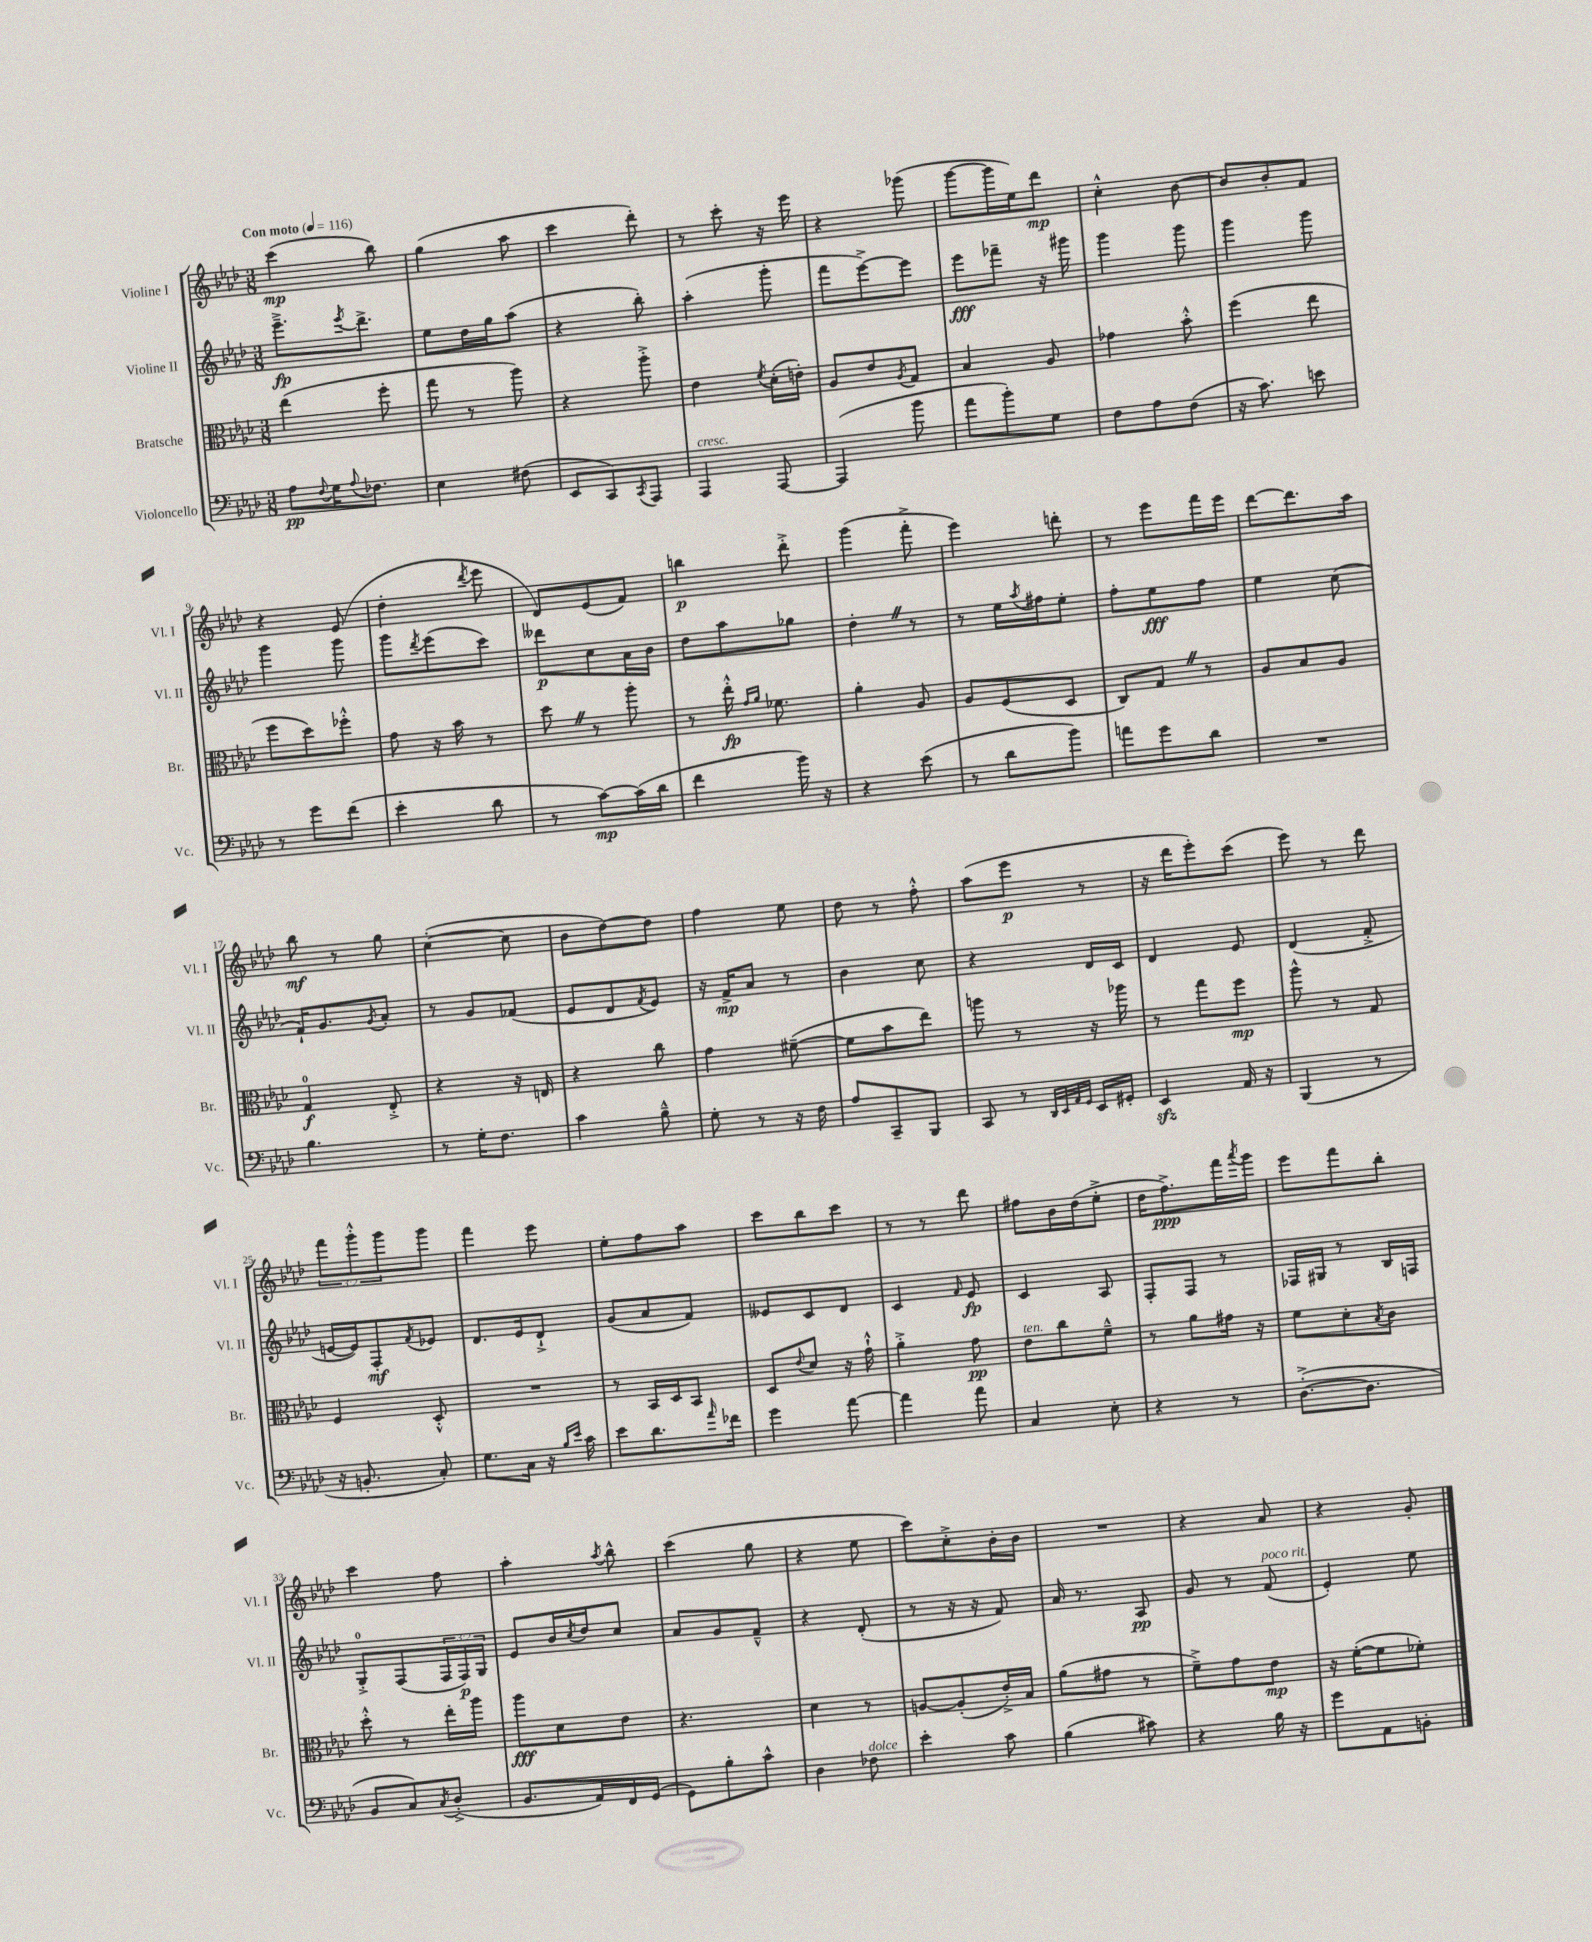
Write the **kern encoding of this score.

**kern	**dynam	**kern	**dynam	**kern	**dynam	**kern	**dynam
*part4	*part4	*part3	*part3	*part2	*part2	*part1	*part1
*staff4	*staff4	*staff3	*staff3	*staff2	*staff2	*staff1	*staff1
*I"Violoncello	*	*I"Bratsche	*	*I"Violine II	*	*I"Violine I	*
*I'Vc.	*	*I'Br.	*	*I'Vl. II	*	*I'Vl. I	*
*clefF4	*	*clefC3	*	*clefG2	*	*clefG2	*
*k[b-e-a-d-]	*	*k[b-e-a-d-]	*	*k[b-e-a-d-]	*	*k[b-e-a-d-]	*
*M3/8	*	*M3/8	*	*M3/8	*	*M3/8	*
*MM116	*	*MM116	*	*MM116	*	*MM116	*
=1	=1	=1	=1	=1	=1	=1	=1
!	!	!	!	!	!	!LO:TX:a:B:t=Con moto	!
8A-\L	pp	(4ee-\	.	8.eee-~^\L	fp	(4ccc\	mp
8qqF/	.	.	.	.	.	.	.
16G\K	.	.	.	.	.	.	.
8qqA-/	.	.	.	8qeee-/	.	.	.
8.F-X\J	.	.	.	8.ddd-^\J	.	.	.
.	.	8ff'\	.	.	.	8bb-\)	.
=2	=2	=2	=2	=2	=2	=2	=2
4E-\	.	8gg\	.	8ee-\L	.	(4gg\	.
.	.	8r	.	16dd-\L	.	.	.
.	.	.	.	16gg\J	.	.	.
(8F#X\	.	8aa-\)	.	(8aa-\J	.	8aa-\	.
=3	=3	=3	=3	=3	=3	=3	=3
8EE-/L	.	4r	.	4r	.	4ccc\	.
8CC/)	.	.	.	.	.	.	.
8qCC/	.	.	.	.	.	.	.
8AAA-/J	.	8aa-'^\	.	8bb-'\)	.	8ddd-'\)	.
=4	=4	=4	=4	=4	=4	=4	=4
!LO:TX:a:i:t=cresc.	!	!	!	!	!	!	!
4AAA-/	.	4e-\	.	(4aa-'\	.	8r	.
.	.	.	.	.	.	8ccc'\	.
.	.	8qf/	.	.	.	.	.
[8AAA-/	.	(16d-'\LL	.	8ggg'\	.	16r	.
.	.	16en'\JJ)	.	.	.	16eee-\	.
=5	=5	=5	=5	=5	=5	=5	=5
(4AAA-/]	.	8A-/L	.	8fff\L	.	4r	.
.	.	8e-/	.	[8eee-^\)	.	.	.
.	.	8qA-/	.	.	.	.	.
8b-\	.	8G/J	.	8eee-\J]	.	(8ggg-X\	.
=6	=6	=6	=6	=6	=6	=6	=6
8a-\L	.	4B-/	.	8eee-\L	fff	[8ggg\L	.
8b-'\)	.	.	.	8fff-X~\J	.	16ggg\L]	.
.	.	.	.	.	.	16ee-\J)	.
8G\J	.	8A-/	.	16r	.	8ddd-\J	mp
.	.	.	.	16ggg#X\	.	.	.
=7	=7	=7	=7	=7	=7	=7	=7
8F\L	.	4g-X\	.	4ggg\	.	4cc'^^\	.
8A-\	.	.	.	.	.	.	.
(8F\J	.	8b-'^^\	.	8ggg\	.	[8b-\	.
=8	=8	=8	=8	=8	=8	=8	=8
16r	.	(4ff\	.	4ggg\	.	8b-/L]	.
8.c\)	.	.	.	.	.	.	.
.	.	.	.	.	.	8b-'/	.
8en\	.	8ee-\	.	8ggg\	.	8f/J	.
!!LO:LB:g=z
=9	=9	=9	=9	=9	=9	=9	=9
8r	.	8ff\L	.	4ggg\	.	4r	.
8g\L	.	8dd-\)	.	.	.	.	.
(8f\J	.	8ff-X'^^\J	.	8ggg\	.	(8e-/	.
=10	=10	=10	=10	=10	=10	=10	=10
4e-'\	.	8g\	.	8ggg\L	.	4dd-'\	.
.	.	.	.	8qddd-/	.	.	.
.	.	16r	.	(8eee-\	.	.	.
.	.	16b-\	.	.	.	.	.
.	.	.	.	.	.	8qddd-/	.
8d-\	.	8r	.	8ccc\J)	.	8eee-\	.
=11	=11	=11	=11	=11	=11	=11	=11
8r	.	8dd-Z\	.	8ddd--X\L	p	8d-/L)	.
[8c\L)	mp	8r	.	8cc\	.	(8e-/	.
(16c\L]	.	8aa-'\	.	16a-\L	.	8f/J)	.
16d-\JJ	.	.	.	16b-\JJ	.	.	.
=12	=12	=12	=12	=12	=12	=12	=12
4f\	.	8r	.	8dd-\L	.	4bbn\	p
.	.	16ee-'^^\	fp	8aa-\	.	.	.
.	.	16qqg/LL	.	.	.	.	.
.	.	16qqa-/JJ	.	.	.	.	.
.	.	8.f-X\	.	.	.	.	.
16b-\)	.	.	.	8gg-X\J	.	8ddd-'^\	.
16r	.	.	.	.	.	.	.
=13	=13	=13	=13	=13	=13	=13	=13
4r	.	4a-'\	.	4dd-'Z\	.	(4ggg\	.
(8e-\	.	8A-/	.	8r	.	8fff'^\	.
=14	=14	=14	=14	=14	=14	=14	=14
8r	.	8A-/L	.	8r	.	4eee-\)	.
8d-\L	.	(8F/	.	16ee-\LL	.	.	.
.	.	.	.	8qaa-/	.	.	.
.	.	.	.	16ff#X\J	.	.	.
8b-\J)	.	8D-/J	.	8ee-'\J	.	8dddn'\	.
=15	=15	=15	=15	=15	=15	=15	=15
8an\L	.	8C/L)	.	8ff'\L	.	8r	.
8g\	.	8GZ/J	.	8ee-\	fff	8eee-\L	.
8d-\J	.	8r	.	8ff\J	.	16fff\L	.
.	.	.	.	.	.	16eee-\JJ	.
=16	=16	=16	=16	=16	=16	=16	=16
4.r	.	8A-/L	.	4ee-\	.	[8ddd-\L	.
.	.	8B-/	.	.	.	8.ddd-\]	.
.	.	8A-/J	.	(8cc\	.	.	.
.	.	.	.	.	.	16aa-\Jk	.
!!LO:LB:g=z
=17	=17	=17	=17	=17	=17	=17	=17
4.B-\	.	4G/	f	16f`/KL)	.	8bb-\	mf
.	.	.	.	8.g/	.	.	.
.	.	.	.	.	.	8r	.
.	.	.	.	8qg/	.	.	.
.	.	8E-'^/	.	8a-'/J	.	8gg\	.
=18	=18	=18	=18	=18	=18	=18	=18
8r	.	4r	.	8r	.	([4cc'\	.
16G'\KL	.	.	.	8g/L	.	.	.
8.F\J	.	.	.	.	.	.	.
.	.	16r	.	(8f-X/J	.	8cc\]	.
.	.	16En/	.	.	.	.	.
=19	=19	=19	=19	=19	=19	=19	=19
4c\	.	4r	.	8e-/L	.	8b-\L	.
.	.	.	.	8d-/	.	[8dd-\)	.
.	.	.	.	8qf/	.	.	.
8B-~^^\	.	8cc\	.	8e-/J)	.	8dd-\J]	.
=20	=20	=20	=20	=20	=20	=20	=20
8G'\	.	4g\	.	16r	.	4ff\	.
.	.	.	.	16f^/KL	mp	.	.
8r	.	.	.	8a-/J	.	.	.
16r	.	([8f#X~\	.	8r	.	8ee-\	.
16F\	.	.	.	.	.	.	.
=21	=21	=21	=21	=21	=21	=21	=21
8A-/L	.	8f#\L]	.	4b-\	.	8dd-\	.
8CC~/	.	8b-\	.	.	.	8r	.
8BBB-/J	.	8ee-\J)	.	8cc\	.	8ff'^^\	.
=22	=22	=22	=22	=22	=22	=22	=22
8CC/	.	8aan\	.	4r	.	(8aa-\L	.
8r	.	8r	.	.	.	8eee-\J	p
32qqDD-/LLL	.	.	.	.	.	.	.
32qqEE-/	.	.	.	.	.	.	.
32qqAA-/	.	.	.	.	.	.	.
32qqGG/JJJ	.	.	.	.	.	.	.
16EE-/LL	.	16r	.	16d-/LL	.	8r	.
16GG#X'/JJ	.	16aa-X\	.	16c/JJ	.	.	.
=23	=23	=23	=23	=23	=23	=23	=23
4EE-zz/	.	8r	.	4d-/	.	16r	.
.	.	.	.	.	.	16ddd-\KL	.
.	.	8gg\L	.	.	.	8eee-'\)	.
16AA-/	.	8ff\J	mp	8e-/	.	(8ccc\J	.
16r	.	.	.	.	.	.	.
=24	=24	=24	=24	=24	=24	=24	=24
(4BBB-/	.	8aa-^^\	.	(4d-/	.	8eee-\)	.
.	.	8r	.	.	.	8r	.
8r	.	8G/	.	8f'^/	.	8ddd-\	.
!!LO:LB:g=z
=25	=25	=25	=25	=25	=25	=25	=25
16r	.	4F/	.	[16en/LL	.	12fff\L	.
8.BBn'/	.	.	.	16e/J])	.	.	.
.	.	.	.	.	.	12ggg'^^\	.
.	.	.	.	8F'/	mf	.	.
.	.	.	.	.	.	12ggg\	.
.	.	.	.	8qf/	.	.	.
8C'/)	.	8D-'^^/	.	8e-X/J	.	8ggg\J	.
=26	=26	=26	=26	=26	=26	=26	=26
8.G\L	.	4.r	.	8.d-/L	.	4fff\	.
16C\Jk	.	.	.	16e-/k	.	.	.
16r	.	.	.	8d-`^/J	.	8eee-\	.
16qqB-/LL	.	.	.	.	.	.	.
16qqe-/JJ	.	.	.	.	.	.	.
16c\	.	.	.	.	.	.	.
=27	=27	=27	=27	=27	=27	=27	=27
8e-\L	.	8r	.	(8g/L	.	8ee-'\L	.
8.d-\	.	16BB-/LL	.	8a-/	.	8ff\	.
.	.	16D-/J	.	.	.	.	.
.	.	8BB-/J	.	8f/J)	.	8aa-\J	.
16qqa-/	.	.	.	.	.	.	.
16f-X\Jk	.	.	.	.	.	.	.
=28	=28	=28	=28	=28	=28	=28	=28
4g\	.	8D-/L	.	8e--X/L	.	8ccc\L	.
.	.	8qqe-/	.	.	.	.	.
.	.	8d-/J	.	8c/	.	8bb-\	.
[8a-\	.	16r	.	8d-/J	.	8ccc\J	.
.	.	16g`^^\	.	.	.	.	.
=29	=29	=29	=29	=29	=29	=29	=29
4a-\]	.	4a-'^\	.	4c/	.	8r	.
.	.	.	.	.	.	8r	.
.	.	.	.	16qqf/	.	.	.
8a-\	.	8g\	pp	8e-/	fp	8ddd-\	.
=30	=30	=30	=30	=30	=30	=30	=30
!	!	!LO:TX:a:i:t=ten.	!	!	!	!	!
4C/	.	8e-\L	.	4c/	.	8ff#X\L	.
.	.	8cc\	.	.	.	16b-\L	.
.	.	.	.	.	.	(16dd-\J	.
8E-'\	.	8f~^^\J	.	8A-/	.	8ee-'^\J	.
=31	=31	=31	=31	=31	=31	=31	=31
4r	.	8r	.	8F'/L	.	16dd-\KL	.
.	.	.	.	.	.	8.ff^\)	ppp
.	.	8a-\L	.	8F/J	.	.	.
8r	.	16g#X\Jk	.	8r	.	16fff\L	.
.	.	.	.	.	.	8qaaa-/	.
.	.	16r	.	.	.	16ggg\JJ	.
=32	=32	=32	=32	=32	=32	=32	=32
([8.D-'^\L	.	8f\L	.	16F-X/LL	.	8eee-\L	.
.	.	.	.	16G#X/JJ	.	.	.
.	.	8d-'\	.	8r	.	8fff\	.
8.D-\J]	.	.	.	.	.	.	.
.	.	8qB-/	.	.	.	.	.
.	.	8c\J	.	16B-/LL	.	8bb-'\J	.
.	.	.	.	16Fn/JJ	.	.	.
!!LO:LB:g=z
=33	=33	=33	=33	=33	=33	=33	=33
8BB-/L	.	8dd-'^^\	.	8G'^/L	.	4ccc\	.
8C/)	.	8r	.	(8F/	.	.	.
8qC/	.	.	.	.	.	.	.
(8D-'^/J	.	16ee-'\LL	.	24F/L	.	8ff\	.
.	.	.	.	24F/)	p	.	.
.	.	16aa-\JJ	.	.	.	.	.
.	.	.	.	24G/JJ	.	.	.
=34	=34	=34	=34	=34	=34	=34	=34
8.BB-/L	.	8aa-\L	fff	8e-/L	.	4aa-'\	.
.	.	8d-\	.	16b-/L	.	.	.
.	.	.	.	8qcc/	.	.	.
16AA-/L)	.	.	.	16dd-/J	.	.	.
.	.	.	.	.	.	8qaa-/	.
16FF/	.	8e-\J	.	8cc/J	.	8bb-^^\	.
(16GG/JJ	.	.	.	.	.	.	.
=35	=35	=35	=35	=35	=35	=35	=35
8GG\L)	.	4.r	.	8a-/L	.	(4ccc\	.
8B-'\	.	.	.	8g/	.	.	.
8c^^\J	.	.	.	8f~^^/J	.	8gg\	.
=36	=36	=36	=36	=36	=36	=36	=36
4D-\	.	4d-\	.	4r	.	4r	.
!LO:TX:a:i:t=dolce	!	!	!	!	!	!	!
8F-X\	.	8r	.	(8d-'/	.	8ee-\	.
=37	=37	=37	=37	=37	=37	=37	=37
4e-'\	.	[8An/L	.	8r	.	8ccc\L)	.
.	.	(8A'/]	.	16r	.	8cc'^\	.
.	.	.	.	16r	.	.	.
8c\	.	16e-'^/L)	.	8f/)	.	16b-'\L	.
.	.	16B-/JJ	.	.	.	16b-\JJ	.
=38	=38	=38	=38	=38	=38	=38	=38
(4B-\	.	(8a-\L	.	16a-/	.	4.r	.
.	.	.	.	8.r	.	.	.
.	.	8g#X\J	.	.	.	.	.
8c#X\)	.	8r	.	8A-/	pp	.	.
=39	=39	=39	=39	=39	=39	=39	=39
4r	.	8f~^\L)	.	8g/	.	4r	.
.	.	8g\	.	8r	.	.	.
!	!	!	!	!LO:TX:a:i:t=poco rit.	!	!	!
16B-\	.	8e-\J	mp	(8f/	.	8a-/	.
16r	.	.	.	.	.	.	.
=40	=40	=40	=40	=40	=40	=40	=40
8g\L	.	16r	.	4e-'/)	.	4r	.
.	.	([16f'\KL	.	.	.	.	.
8AA-\	.	8f\]	.	.	.	.	.
8BBn'\J	.	8f-X'\J)	.	8ee-\	.	8g'/	.
==	==	==	==	==	==	==	==
*-	*-	*-	*-	*-	*-	*-	*-
